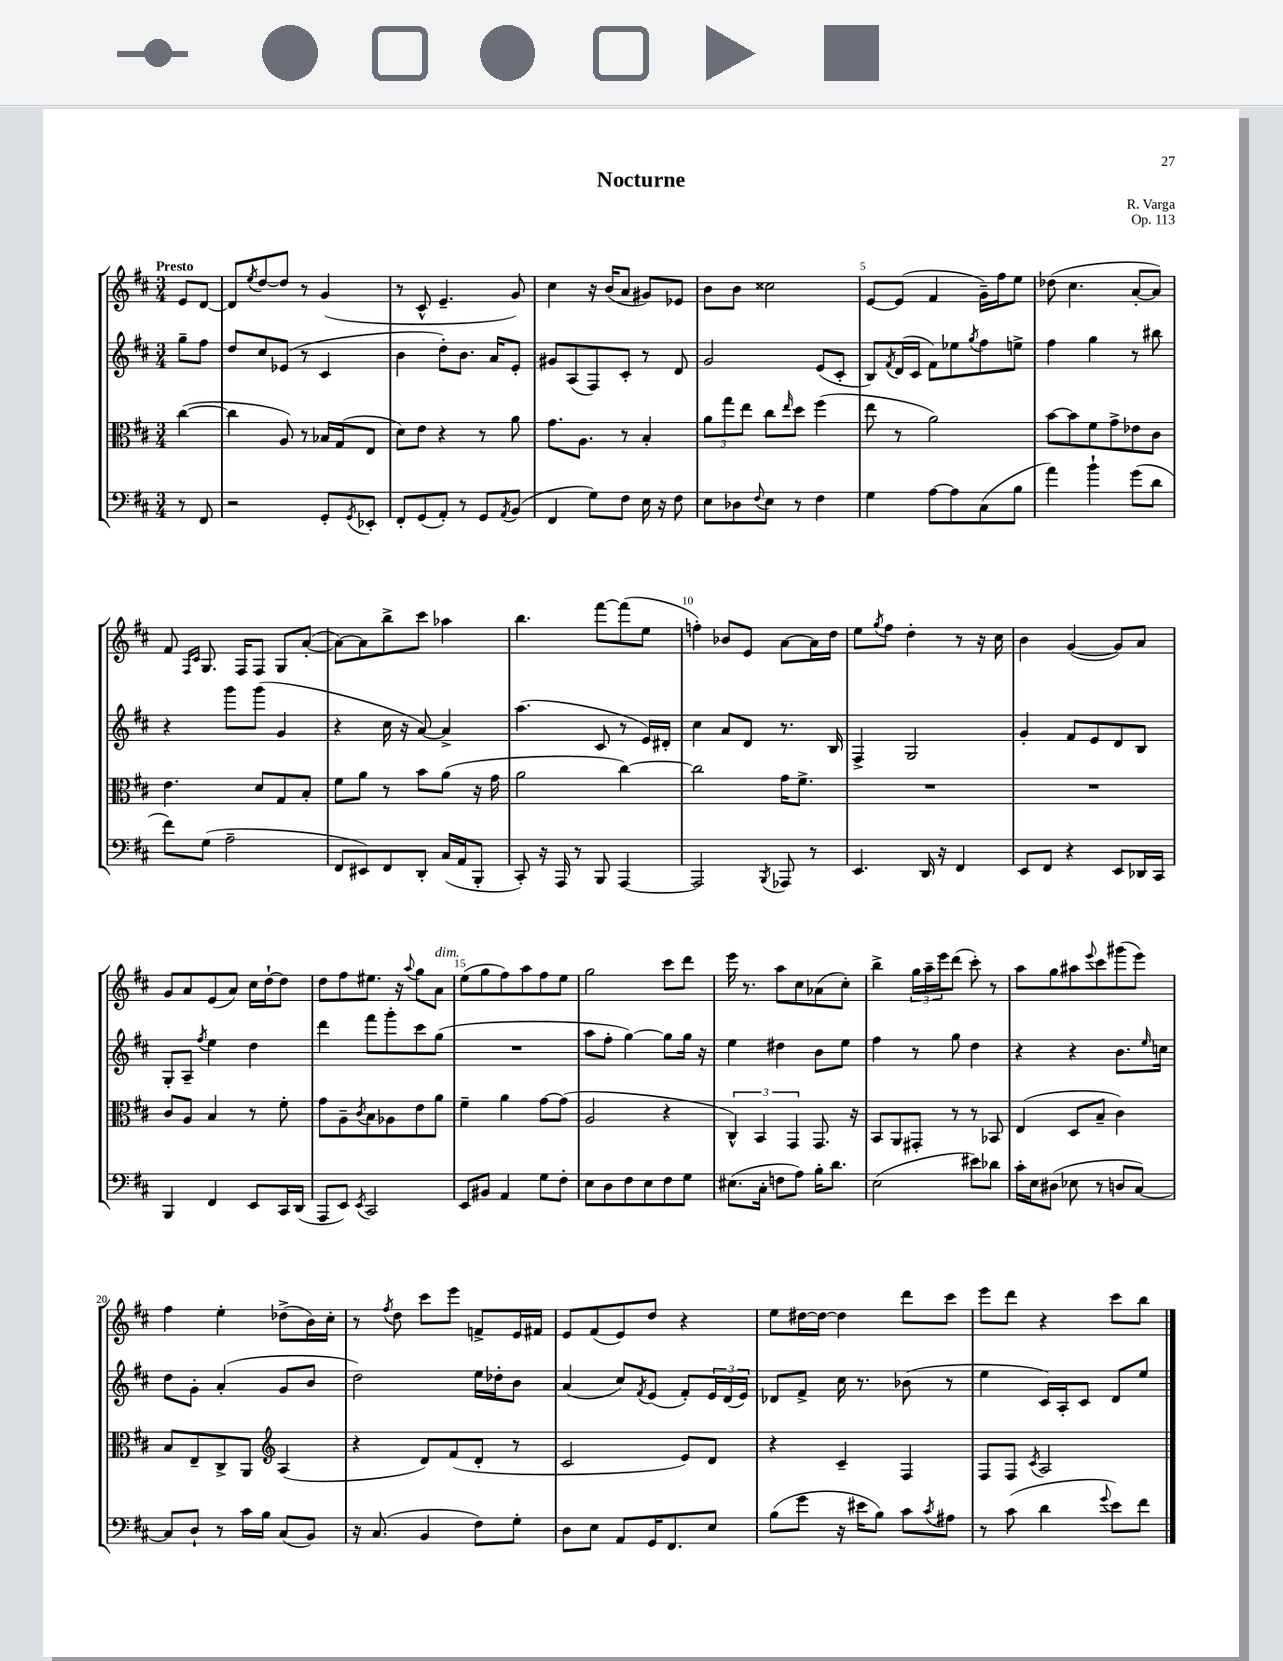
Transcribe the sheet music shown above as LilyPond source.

\header { title = "Nocturne" composer = "R. Varga" opus = "Op. 113" }
<<
\new StaffGroup <<
\new Staff = "s0" {
    \clef treble \key d \major \numericTimeSignature \time 3/4 \partial 4 \tempo "Presto"
    e'8 d'8~ |
    d'8 \acciaccatura { e''8 } d''8~ d''8 r8 g'4( |
    r8 cis'8-^ e'4.-- g'8) |
    cis''4 r16 b'16( a'8 gis'8) ees'8 |
    b'8 b'8 cisis''2 |
    e'8~ e'8( fis'4 g'16--) fis''16 e''8 |
    des''8( cis''4. a'8~-. a'8) |
    fis'8 \grace { fis16 cis'16 } g8. fis16 fis8 g8 a'8~-.( |
    a'8~) a'8 b''8-> cis'''8 aes''4 |
    b''4. fis'''8~ fis'''8( e''8 |
    f''4-.) bes'8 e'8 a'8~ a'16 d''16 |
    e''8 \acciaccatura { g''8 } fis''8 d''4-. r8 r16 cis''16 |
    b'4 g'4~( g'8) a'8 |
    g'8 a'8 e'8( a'8) cis''16 d''16~-! d''8 |
    d''8 fis''8 eis''8. r16 \appoggiatura { a''8 } g''8 a'8^\markup { \italic "dim." } |
    e''8( g''8 fis''8) a''8 fis''8 e''8 |
    g''2 cis'''8 d'''8 |
    e'''16 r8. a''8 cis''8 aes'8( cis''8-.) |
    b''4-> \tuplet 3/2 { g''16 a''16-- e'''16 } d'''8( cis'''8-.) r8 |
    a''8 g''8 ais''8 \appoggiatura { e'''8 } cis'''8 gis'''8( e'''8) |
    fis''4 e''4-. des''8->( b'16) cis''16-. |
    r8 \acciaccatura { fis''8 } d''8 cis'''8 e'''8 f'8-> e'16 fis'16 |
    e'8 fis'8( e'8) d''8 r4 |
    e''8 dis''16~ dis''16~ dis''4 d'''8 cis'''8 |
    e'''8 d'''8 r4 cis'''8 b''8 \bar "|." |
}
\new Staff = "s1" {
    \clef treble \key d \major \numericTimeSignature \time 3/4 \partial 4
    g''8-- fis''8 |
    d''8 cis''8 ees'8( r8 cis'4 |
    b'4 d''8-.) b'8. a'16 e'8-. |
    gis'8 a8( fis8) cis'8-. r8 d'8 |
    g'2 e'8( cis'8-. |
    b8) \acciaccatura { fis'8 } d'16( cis'16 fis'8) ees''8 \acciaccatura { g''8 } fis''8 e''8-> |
    fis''4 g''4 r8 bis''8 |
    r4 g'''8 g'''8( g'4 |
    r4 cis''16 r16 a'8~) a'4-> |
    a''4.( cis'8 r8 e'16) dis'16-. |
    cis''4 a'8 d'8 r8. b16 |
    fis4-> g2 |
    g'4-. fis'8 e'8 d'8 b8 |
    g8-. a8-- \acciaccatura { fis''8 } e''4 d''4 |
    d'''4 fis'''8 g'''8-. cis'''8 g''8( |
    R2. |
    a''8 fis''8-. g''4~) g''8 g''16 r16 |
    e''4 dis''4 b'8 e''8 |
    fis''4 r8 g''8 d''4 |
    r4 r4 b'8. \grace { e''16 } c''16 |
    d''8 g'8-. a'4-.( g'8 b'8 |
    d''2) e''16 des''16-. b'8 |
    a'4( cis''8) \acciaccatura { fis'8 } e'8( fis'8-.) \tuplet 3/2 { e'16 d'16( e'16) } |
    des'8 fis'8-> cis''16 r8. bes'8( r8 |
    e''4 cis'16) a16-. cis'8 d'8 e''8 \bar "|." |
}
\new Staff = "s2" {
    \clef alto \key d \major \numericTimeSignature \time 3/4 \partial 4
    cis''4~( |
    cis''4 a8) r8 bes16 g16( e8 |
    d'8) e'8 r4 r8 a'8 |
    g'8. a8. r8 b4-. |
    \tuplet 3/2 { a'8 g''8 e''8 } cis''8 \grace { e''16 } d''8 fis''4( |
    e''8 r8 a'2) |
    b'8~ b'8 fis'8 g'8-> ees'8 cis'8 |
    e'4. d'8 g8 b8-. |
    fis'8 a'8 r8 b'8 a'8( r16 g'16 |
    a'2 cis''4~) |
    cis''2 g'16 fis'8.-> |
    R2. |
    R2. |
    cis'8 a8 b4 r8 fis'8-. |
    g'8 a8-- \acciaccatura { cis'8 } b8 aes8 e'8 a'8 |
    fis'4-- a'4 g'8~ g'8( |
    a2 r4 |
    \tuplet 3/2 { cis4-^) b,4 g,4 } g,8. r16 |
    b,8 a,8 gis,8-. r8 r8 bes,8 |
    e4( d8 b8-- cis'4) |
    b8 e8-- cis8-> a,8 \clef treble a4( |
    r4 d'8) fis'8( d'8-. r8 |
    cis'2 e'8) d'8 |
    r4 cis'4-- fis4 |
    fis8 fis8 \acciaccatura { cis'8 } a2 \bar "|." |
}
\new Staff = "s3" {
    \clef bass \key d \major \numericTimeSignature \time 3/4 \partial 4
    r8 fis,8 |
    r2 g,8-. \acciaccatura { g,8 } ees,8-. |
    fis,8-. g,8( a,8-.) r8 g,8 \acciaccatura { a,8 } b,8( |
    fis,4 g8) fis8 e16 r16 fis8 |
    e8 des8 \appoggiatura { fis8 } e8 r8 fis4 |
    g4 a8~ a8 cis8( b8 |
    a'4) b'4-! g'8( d'8 |
    fis'8) g8( a2-- |
    fis,8 eis,8) fis,8 d,8-. cis16( a,16 b,,8-. |
    cis,8-.) r16 a,,16 r8 b,,8 a,,4~ |
    a,,2 \acciaccatura { b,,8 } aes,,8 r8 |
    e,4. d,16 r16 fis,4 |
    e,8 fis,8 r4 e,8 des,16 cis,16 |
    b,,4 fis,4 e,8 cis,16 d,16( |
    a,,8 e,8) \acciaccatura { e,8 } cis,2 |
    e,8 bis,8 a,4 g8 fis8-. |
    e8 d8 fis8 e8 fis8 g8 |
    eis8.( cis16-. f8 a8) b16-. d'8. |
    e2( eis'8) des'8 |
    cis'16-. e16 dis8( ees8 r8 d8 cis8~) |
    cis8 d8-! r8 cis'16 b16 cis8( b,8) |
    r16 cis8.( b,4 fis8) g8-. |
    d8 e8 a,8 g,16 fis,8. e8 |
    b8( g'8 r16 eis'16 b8) cis'8 \acciaccatura { cis'8 } ais8 |
    r8 cis'8( d'4 \appoggiatura { g'8 } e'8) fis'8 \bar "|." |
}
>>
>>
\layout { \context { \Score \override BarNumber.break-visibility = ##(#f #t #t) barNumberVisibility = #(every-nth-bar-number-visible 5) } }
